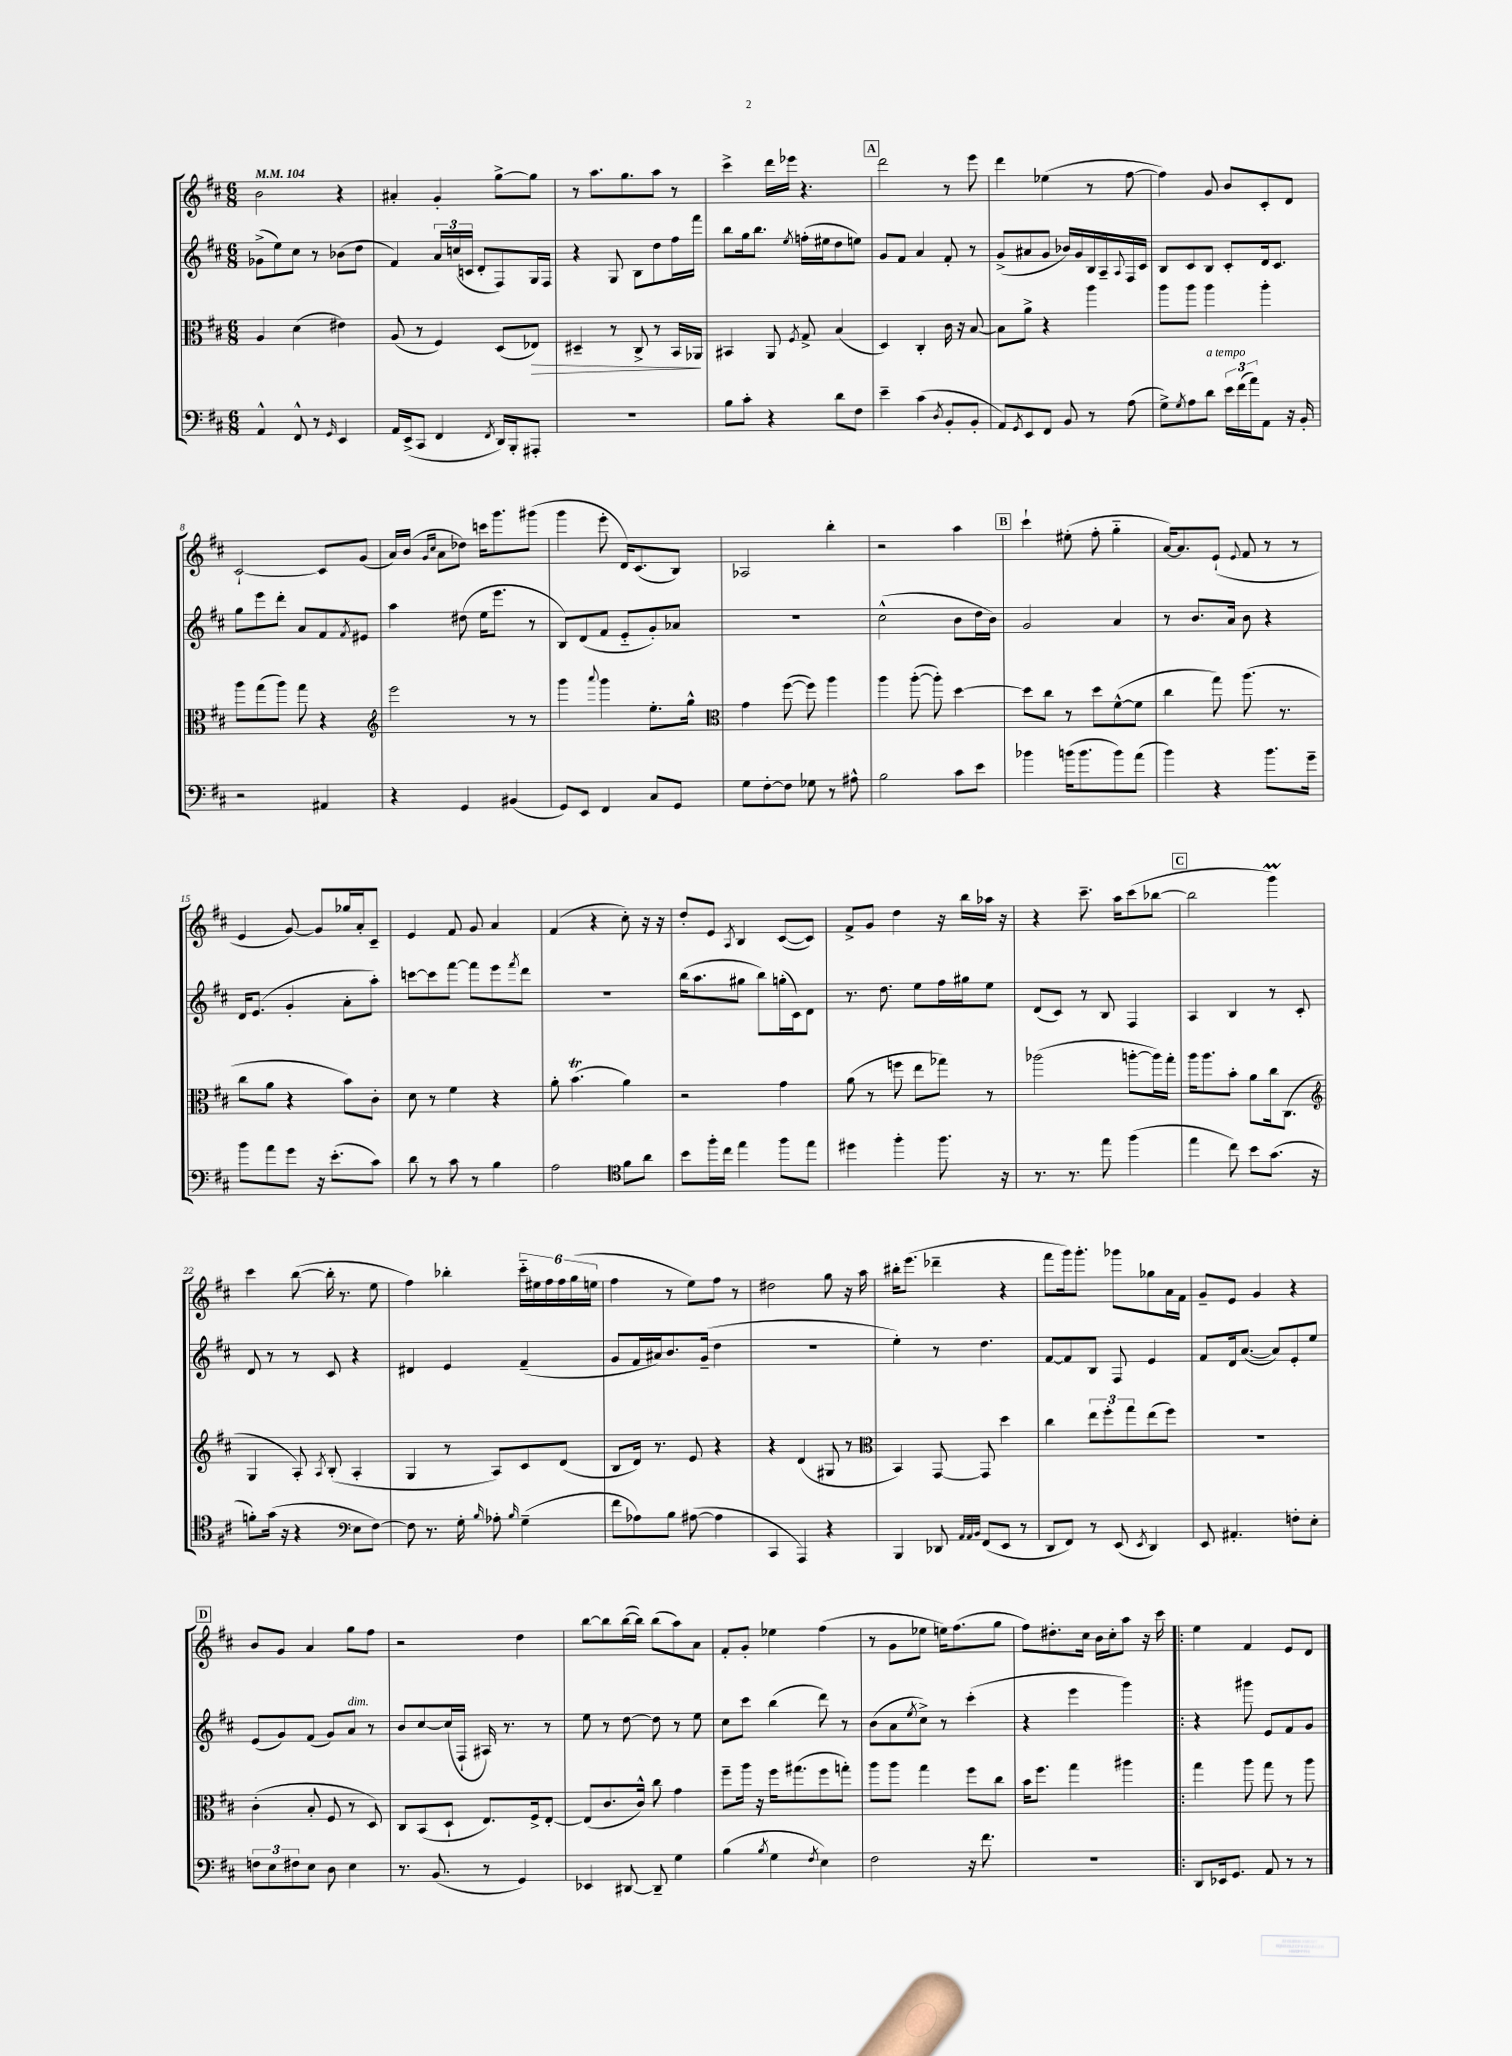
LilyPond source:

<<
\new StaffGroup <<
\new Staff = "s0" {
    \clef treble \key d \major \numericTimeSignature \time 6/8 \tempo 4 = 104
    b'2 r4 |
    ais'4-. g'4-. g''8~-> g''8 |
    r8 a''8. g''8. a''8 r8 |
    cis'''4-> d'''16 ees'''16 r4. |
    \mark \markup { \box "A" } d'''2 r8 e'''8 |
    d'''4 ees''4( r8 fis''8~ |
    fis''4) g'8 b'8 cis'8-. d'8 |
    cis'2~-! cis'8 g'8( |
    a'16) b'16( \grace { g'16 cis''16 } a'8 des''8) c'''16 g'''8. gis'''8( |
    g'''4 e'''8-. d'16) cis'8.( b8) |
    aes2 b''4-. |
    r2 a''4 |
    \mark \markup { \box "B" } cis'''4-! eis''8-.( fis''8-. g''4-_ |
    a'16~) a'8. e'8-!( \appoggiatura { e'8 } fis'8 r8 r8 |
    e'4 g'8~) g'8 ges''16 a'16-. cis'8-- |
    e'4 fis'8 g'8 a'4 |
    fis'4( r4 cis''8-.) r16 r16 |
    d''8-. e'8 \acciaccatura { a8 } b4 cis'8~( cis'8) |
    fis'8-> g'8 d''4 r16 b''16 aes''16 r16 |
    r4 cis'''8.-- a''16 cis'''8( bes''8~ |
    \mark \markup { \box "C" } bes''2 g'''4\prall) |
    cis'''4 b''8~( b''16-. r8. e''8 |
    fis''4) bes''4-. \tuplet 6/4 { cis'''16-_ eis''16 fis''16 fis''16 g''16( e''16 } |
    fis''4 r8 e''8) fis''8 r8 |
    dis''2 g''8 r16 a''16 |
    bis''16-. e'''8.( des'''4-- r4 |
    fis'''8 g'''16) g'''8.-. ges'''8 ges''8 a'16 fis'16 |
    g'8-- e'8 g'4 r4 |
    \mark \markup { \box "D" } b'8 g'8 a'4 g''8 fis''8 |
    r2 d''4 |
    b''8~ b''8 b''16~( b''16) b''8( a''8) a'8 |
    fis'8-. g'8-. ees''4 fis''4( |
    r8 g'8 ees''8 e''16) fis''8.( g''8 |
    fis''8) dis''8.-. cis''16 b'16 cis''16-. a''8 r16 cis'''16 |
    \bar ".|:" e''4 fis'4 e'8 d'8 \bar "|." |
}
\new Staff = "s1" {
    \clef treble \key d \major \numericTimeSignature \time 6/8
    ges'8->( e''8) cis''8 r8 bes'8( d''8 |
    fis'4) \tuplet 3/2 { a'16 c''16( c'16 } d'8-. fis8) g16 fis16 |
    r4 g8 b8 d''8 fis''16 fis'''16 |
    b''8 g''16 b''8. \acciaccatura { e''8 } f''16-.( eis''16 d''8 e''8) |
    \mark \markup { \box "A" } g'8 fis'8 a'4 fis'8-. r8 |
    g'8->( ais'8 g'8 bes'16) g'16 b16 a16-- \appoggiatura { a8 } fis16 cis'16 |
    b8 cis'8 b8 cis'8-. d'16 cis'8. |
    g''8 e'''8 d'''8-. a'8 fis'8 \acciaccatura { fis'8 } eis'8 |
    a''4 dis''8( e''16 e'''8. r8 |
    b8) d'8( fis'8 e'8-_ g'8-.) aes'8 |
    R2. |
    cis''2-^( b'8 d''16 b'16) |
    \mark \markup { \box "B" } g'2 a'4 |
    r8 b'8. a'16 b'8 r4 |
    d'16 e'8.( g'4-. a'8-. a''8-.) |
    c'''8~ c'''8 fis'''8~ fis'''8 e'''8 \acciaccatura { fis'''8 } d'''8 |
    R2. |
    b''16( a''8. gis''8 b''8) g''16-.( cis'16) d'8 |
    r8. d''8. e''8 fis''16 gis''16 e''8 |
    d'8( cis'8) r8 b8 fis4 |
    \mark \markup { \box "C" } a4 b4 r8 cis'8-. |
    d'8 r8 r8 cis'8 r4 |
    dis'4 e'4 fis'4--( |
    g'8 fis'16 ais'16) b'8. g'16--( d''4 |
    R2. |
    e''4-.) r8 d''4. |
    fis'8~ fis'8 b8 fis8 e'4 |
    fis'8 d'16 a'8.~( a'8) e'8-. e''8 |
    \mark \markup { \box "D" } e'8( g'8) fis'8( g'8) a'8^\markup { \italic "dim." } r8 |
    b'8 cis''8~ cis''16( fis16-! ais16) r8. r8 |
    e''8 r8 d''8~ d''8 r8 e''8 |
    cis''8 cis'''8 b''4( d'''8) r8 |
    b'8( a'8 \acciaccatura { e''8 } cis''8->) r8 cis'''4-.( |
    r4 e'''4 g'''4) |
    \bar ".|:" r4 gis'''8 e'8 fis'8 g'8 \bar "|." |
}
\new Staff = "s2" {
    \clef alto \key d \major \numericTimeSignature \time 6/8
    a4 d'4( eis'4) |
    a8( r8 fis4) d8( ees8\>) |
    dis4-- r8 cis8-> r8 b,16 aes,16\! |
    bis,4 a,8 \acciaccatura { fis8 } g8-> b4( |
    \mark \markup { \box "A" } d4) cis4-. cis'16 r16 b8~ |
    b8 a'8-> r4 a''4 |
    a''8 a''8 a''4 a''4-. |
    a''8 g''8( a''8) g''8 r4 |
    \clef treble e'''2 r8 r8 |
    g'''4 \appoggiatura { a'''8 } g'''4 e''8.-. g''16-^ |
    \clef alto g'4 fis''8~( fis''8) a''4 |
    a''4 a''8~-.( a''8-.) d''4~ |
    \mark \markup { \box "B" } d''8 cis''8 r8 d''8 fis'8~-^( fis'8 |
    cis''4 g''8) a''8.( r8. |
    cis''8 a'8 r4 b'8) cis'8-. |
    d'8 r8 fis'4 r4 |
    a'8-. b'4.\trill( a'4) |
    r2 g'4 |
    a'8( r8 f''8 e''8 ges''8) r8 |
    aes''2( a''8~-. a''16) g''16-. |
    \mark \markup { \box "C" } a''16 a''8. b'8-. a'8 cis''16 cis8.( |
    \clef treble g4 a8-.) \acciaccatura { a8 } b8-.( a4-. |
    g4 r8 a8) cis'8 d'8( |
    b8 d'16) r8. e'8 r4 |
    r4 d'4( gis8 r8 |
    \clef alto b,4) g,8~ g,8 d''4 |
    cis''4 \tuplet 3/2 { e''8 fis''8-. g''8 } e''8( fis''8) |
    R2. |
    \mark \markup { \box "D" } cis'4-.( b8-. fis8 r8 d8) |
    cis8 b,8( d8-! e8.) fis16-> e8~-. |
    e8( cis'8. cis'16-^) cis''8 g'4 |
    fis''8-- a''16 r16 fis''16 gis''8.( fis''8 g''8-.) |
    a''8 a''8 g''4 fis''8 cis''8 |
    b'16 fis''8. g''4 ais''4 |
    \bar ".|:" g''4 a''8 g''8 r8 a''8 \bar "|." |
}
\new Staff = "s3" {
    \clef bass \key d \major \numericTimeSignature \time 6/8
    a,4-^ fis,8-^ r8 \grace { g,16 } e,4 |
    a,16 e,16->( cis,8 fis,4 \acciaccatura { fis,8 } d,16) b,,16-. ais,,8-. |
    R2. |
    b8 cis'8-. r4 d'8 fis8 |
    \mark \markup { \box "A" } e'4-- cis'4( \acciaccatura { d8 } b,8-. b,8-. |
    a,8) \acciaccatura { g,8 } e,8 fis,8 b,8 r8 a8( |
    g8->) \acciaccatura { g8 } a8 d'8^\markup { \italic "a tempo" } \tuplet 3/2 { e'16 fis'16( a'16) } a,8 r16 b,16-. |
    r2 ais,4 |
    r4 g,4 bis,4( |
    g,8) e,8 fis,4 cis8 g,8 |
    g8 fis8~-. fis8 ges8 r8 ais8-^ |
    b2 cis'8 e'8 |
    \mark \markup { \box "B" } bes'4 b'16( b'8. b'8) a'8( |
    b'4) r4 b'8. g'16-- |
    b'8 a'8 g'8 r16 e'8.-.( cis'8) |
    d'8 r8 cis'8 r8 b4 |
    a2 \clef tenor fis'8 a'8 |
    b'8 fis''16-. cis''16 e''4 fis''8 e''8 |
    dis''4 fis''4-. fis''8. r16 |
    r8. r8. e''8 fis''4( |
    \mark \markup { \box "C" } e''4 cis''8) b'8 g'8.( r16 |
    f'8-.) g'16( r16 r4 \clef bass e8 fis8~) |
    fis8 r8. g16-. \grace { b16 } aes8-. \grace { b16 } g4--( |
    fis'8 aes8) b8 ais8~( ais4 |
    cis,4 a,,4) r4 |
    b,,4 des,8 \grace { a,32 a,32 b,32 } fis,8( e,8 r8 |
    d,8 fis,8) r8 e,8( \acciaccatura { e,8 } d,4) |
    e,8 ais,4.-. f8-. e8-. |
    \mark \markup { \box "D" } \tuplet 3/2 { f8 e8 fis8 } e8 d8 e4 |
    r8. b,8.( r8 g,4) |
    ees,4 dis,8~ dis,8-- g4 |
    b4( \acciaccatura { b8 } g4 \acciaccatura { fis8 } e4) |
    fis2 r16 fis'8. |
    R2. |
    \bar ".|:" d,8 ees,16 g,8. a,8 r8 r8 \bar "|." |
}
>>
>>
